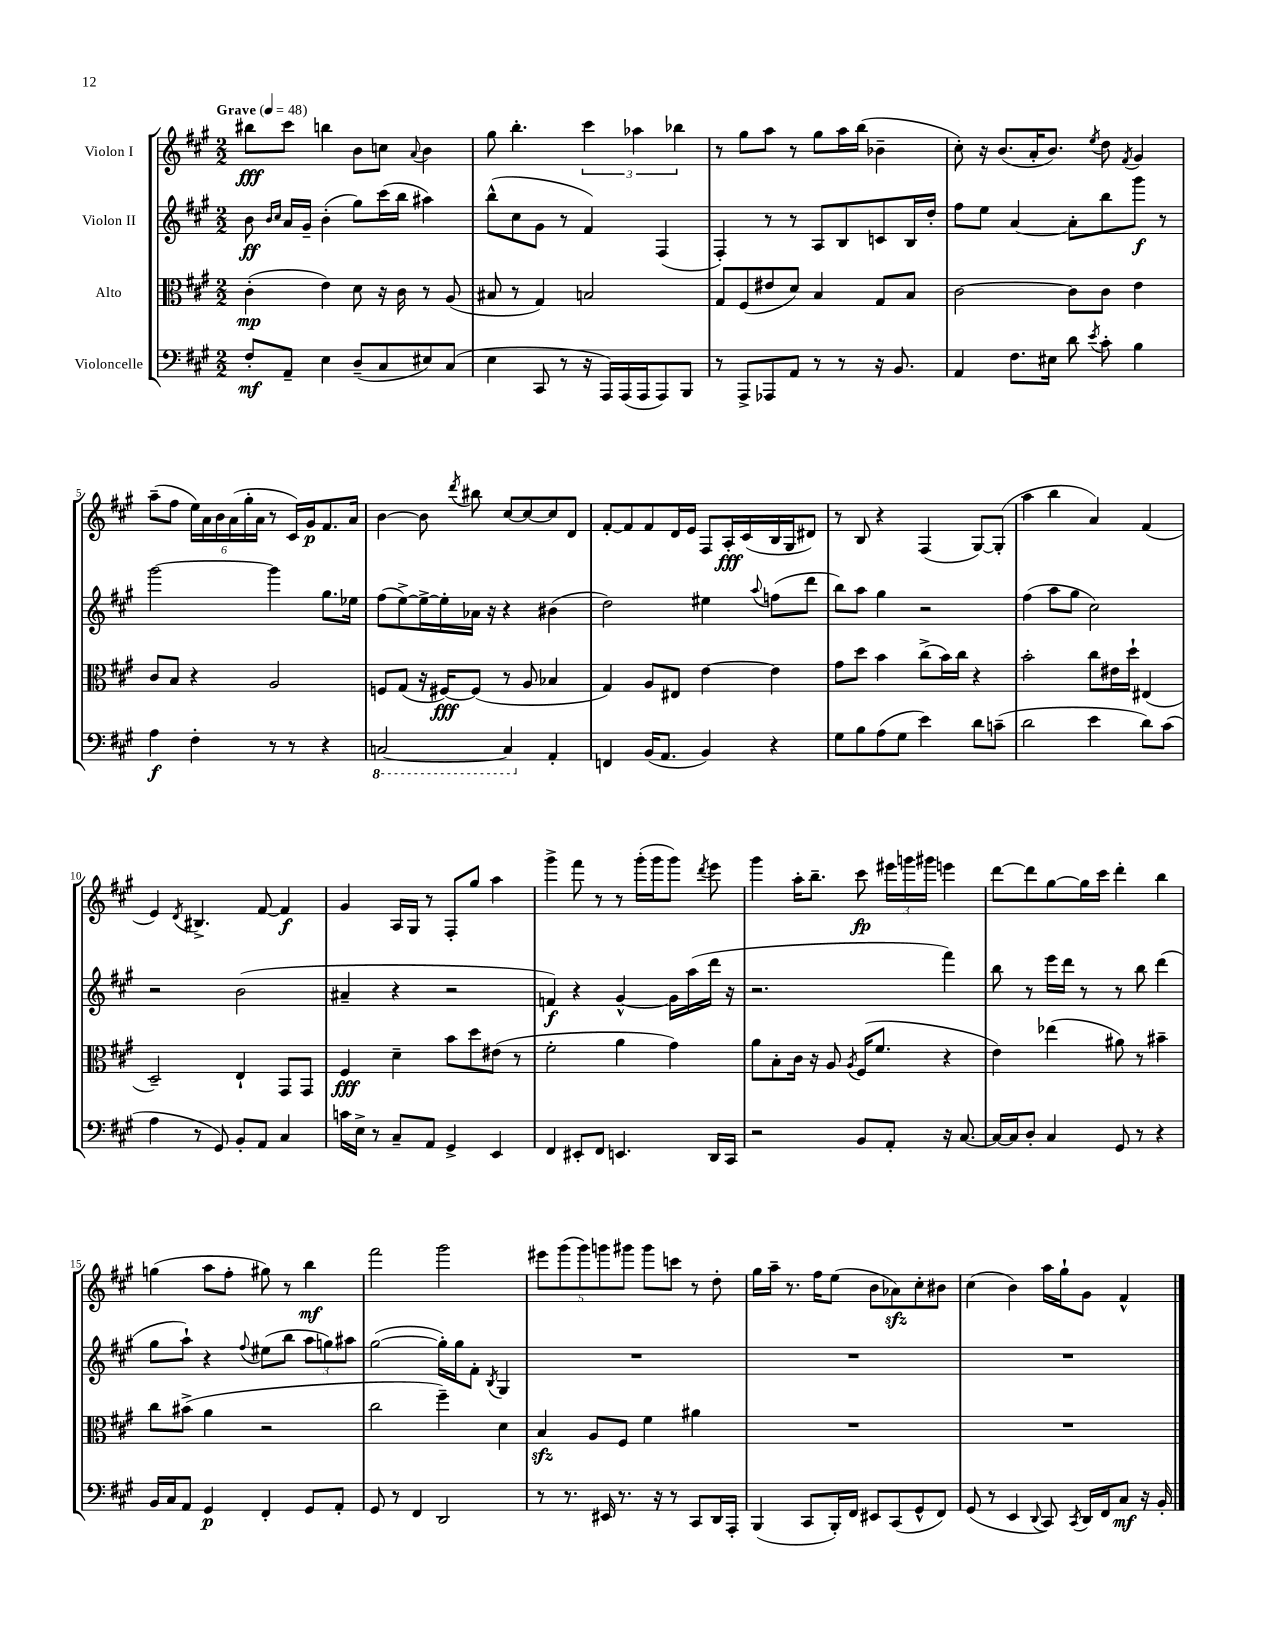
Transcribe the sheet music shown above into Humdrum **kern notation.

**kern	**kern	**kern	**kern
*staff4	*staff3	*staff2	*staff1
*clefF4	*clefC3	*clefG2	*clefG2
*k[f#c#g#]	*k[f#c#g#]	*k[f#c#g#]	*k[f#c#g#]
*M2/2	*M2/2	*M2/2	*M2/2
*MM48	*MM48	*MM48	*MM48
8F#'	(4c#'	8b	8bb#
.	.	16qqb	.
.	.	16qqcc#	.
8AA~	.	16a	8ccc#
.	.	16g#~	.
4E	4e)	(4b'	4bb
(8D~	8d	8gg#)	8b
8C#	16r	(16ccc#	8cc
.	16c#	16bb	.
.	.	.	8qqa
8E#)	8r	4aa#)	4b
(8C#	(8A	.	.
=	=	=	=
4E	8B#	(8bb^^	8gg#
.	8r	8cc#	4.bb'
8CC#	4G#)	8g#	.
8r	.	8r	.
16r	2B	4f#)	6ccc#
16AAA)	.	.	.
(16AAA	.	.	.
.	.	.	6aa-
16AAA	.	.	.
8AAA)	.	(4F#	.
.	.	.	6bb-
8BBB	.	.	.
=	=	=	=
8r	8G#	4F#')	8r
8AAA^	(8F#	.	8gg#
8AAA-	8e#	8r	8aa
8AA	8d)	8r	8r
8r	4B	8A	8gg#
8r	.	8B	16aa
.	.	.	(16bb
16r	8G#	8c	4b-~
8.BB	.	.	.
.	8B	16B	.
.	.	16dd'	.
=	=	=	=
4AA	[2c#	8ff#	8cc#')
.	.	8ee	16r
.	.	.	(8.b
8.F#	.	[4a	.
.	.	.	16a'
16E#	.	.	8.b)
8d	8c#]	8a']	.
8qe	.	.	8qee
8c#'	8c#	8bb	8dd
.	.	.	8qf#
4B	4e	8ggg#	4g#
.	.	8r	.
=	=	=	=
4A	8c#	[2ggg#	(8aa~
.	8B	.	8ff#
4F#'	4r	.	24ee)
.	.	.	24a
.	.	.	24b
.	.	.	(24a
.	.	.	24gg#'
.	.	.	24a
8r	2A	4ggg#]	8r
8r	.	.	16c#)
.	.	.	16g#
4r	.	8.gg#	8.f#
.	.	16ee-	16a
=	=	=	=
[2CC	8F	(8ff#	[4b
.	(8G#	[8ee^)	.
.	16r	16ee^_	8b]
.	[16F#)	16ee']	.
.	.	.	8qddd
.	(8F#]	16a-	8bb#
.	.	16r	.
4CC]	8r	4r	[8cc#
.	8A	.	8cc#_
4AA'	4B-	(4b#	8cc#]
.	.	.	8d
=	=	=	=
4FF	4G#)	2dd)	[8f#'
.	.	.	8f#]
(16BB	8A	.	8f#
8.AA	.	.	.
.	8E#	.	16d
.	.	.	16e
4BB)	[4e	4ee#	8F#
.	.	.	16A'
.	.	.	(16c#
.	.	8qqaa	.
4r	4e]	(8ff	16B
.	.	.	16G#
.	.	8ddd	8d#)
=	=	=	=
8G#	8g#	8bb)	8r
8B	8dd	8aa	8B
(8A	4b	4gg#	4r
8G#	.	.	.
4e)	(8cc#^	2r	(4F#
.	16b)	.	.
.	16cc#	.	.
8d	4r	.	[8G#)
(8c~	.	.	(8G#']
=	=	=	=
2d	2b'	(4ff#	4aa
.	.	8aa	4bb
.	.	8gg#	.
4e	8cc#	2cc#)	4a)
.	16e#	.	.
.	16dd`	.	.
8d)	(4E#	.	(4f#
(8c#	.	.	.
=	=	=	=
4A	2D~)	2r	4e)
.	.	.	8qd
8r	.	.	4.B#^
8GG#)	.	.	.
8BB'	4E`	(2b	.
8AA	.	.	[8f#
4C#	8GG#	.	4f#]
.	8GG#	.	.
=	=	=	=
16c	4F#	4a#~	4g#
16E^	.	.	.
8r	.	.	.
8C#~	4d~	4r	16A
.	.	.	16G#
8AA	.	.	8r
4GG#^	8b	2r	8F#'
.	8dd	.	8gg#
4EE	(8e#	.	4aa
.	8r	.	.
=	=	=	=
4FF#	2f#'	4f)	4ggg#^
8EE#'	.	4r	8fff#
8FF#	.	.	8r
4.EE	4a	[4g#^^	8r
.	.	.	(16ggg#'
.	.	.	16ggg#
.	4g#)	16g#]	8ggg#)
.	.	(16aa	.
.	.	.	8qddd
16DD	.	16ddd	8eee
16CC#	.	16r	.
=	=	=	=
2r	8a	2.r	4ggg#
.	8B'	.	.
.	16c#	.	16aa'
.	16r	.	8.bb~
.	8A	.	.
.	8qA	.	.
8BB	(16F#	.	8ccc#
.	8.f#	.	.
8AA'	.	.	24eee#
.	.	.	24ggg
.	.	.	24ggg#
16r	4r	4fff#)	4eee
[8.C#	.	.	.
=	=	=	=
16C#_	4e)	8bb	[8ddd
16C#]	.	.	.
8D'	.	8r	8ddd]
4C#	(4ee-	16eee	[8gg#
.	.	16ddd	.
.	.	8r	16gg#]
.	.	.	16ccc#
8GG#	8a#)	8r	4ddd'
8r	8r	8bb	.
4r	4b#~	(4ddd	4bb
=	=	=	=
16BB	8cc#	8gg#	(4gg
16C#	.	.	.
8AA	(8b#^	8aa`)	.
4GG#	4a	4r	8aa
.	.	.	8ff#'
.	.	8qqff#	.
4FF#'	2r	(8ee#	8gg#)
.	.	8bb	8r
8GG#	.	12aa	4bb
.	.	12gg)	.
8AA'	.	.	.
.	.	12aa#	.
=	=	=	=
8GG#	2cc#	([2gg#	2fff#
8r	.	.	.
4FF#	.	.	.
2DD	4ff#~)	16gg#'])	2ggg#
.	.	16gg#	.
.	.	8f#'	.
.	.	8qB	.
.	4d	4G#	.
=	=	=	=
8r	4B	1r	10eee#
.	.	.	(10ggg#
8.r	.	.	.
.	.	.	10ggg#)
.	8A	.	.
.	.	.	10ggg
16EE#	.	.	.
8.r	8F#	.	.
.	.	.	10ggg#
.	4f#	.	8ggg#
16r	.	.	.
8r	.	.	8ccc
8CC#	4a#	.	8r
16DD	.	.	8dd'
16AAA'	.	.	.
=	=	=	=
(4BBB	1r	1r	16gg#
.	.	.	16aa~
.	.	.	8.r
8CC#	.	.	.
.	.	.	16ff#
16BBB')	.	.	(8ee
16FF#	.	.	.
8EE#	.	.	8b
(8CC#	.	.	8a-)
8GG#^^	.	.	8cc#'
8FF#)	.	.	8b#
=	=	=	=
(8GG#	1r	1r	(4cc#
8r	.	.	.
4EE	.	.	4b)
8qqDD	.	.	.
8CC#)	.	.	16aa
.	.	.	16gg#`
8qCC#	.	.	.
16DD	.	.	8g#
16FF#	.	.	.
8C#	.	.	4f#^^
16r	.	.	.
16BB'	.	.	.
==	==	==	==
*-	*-	*-	*-
